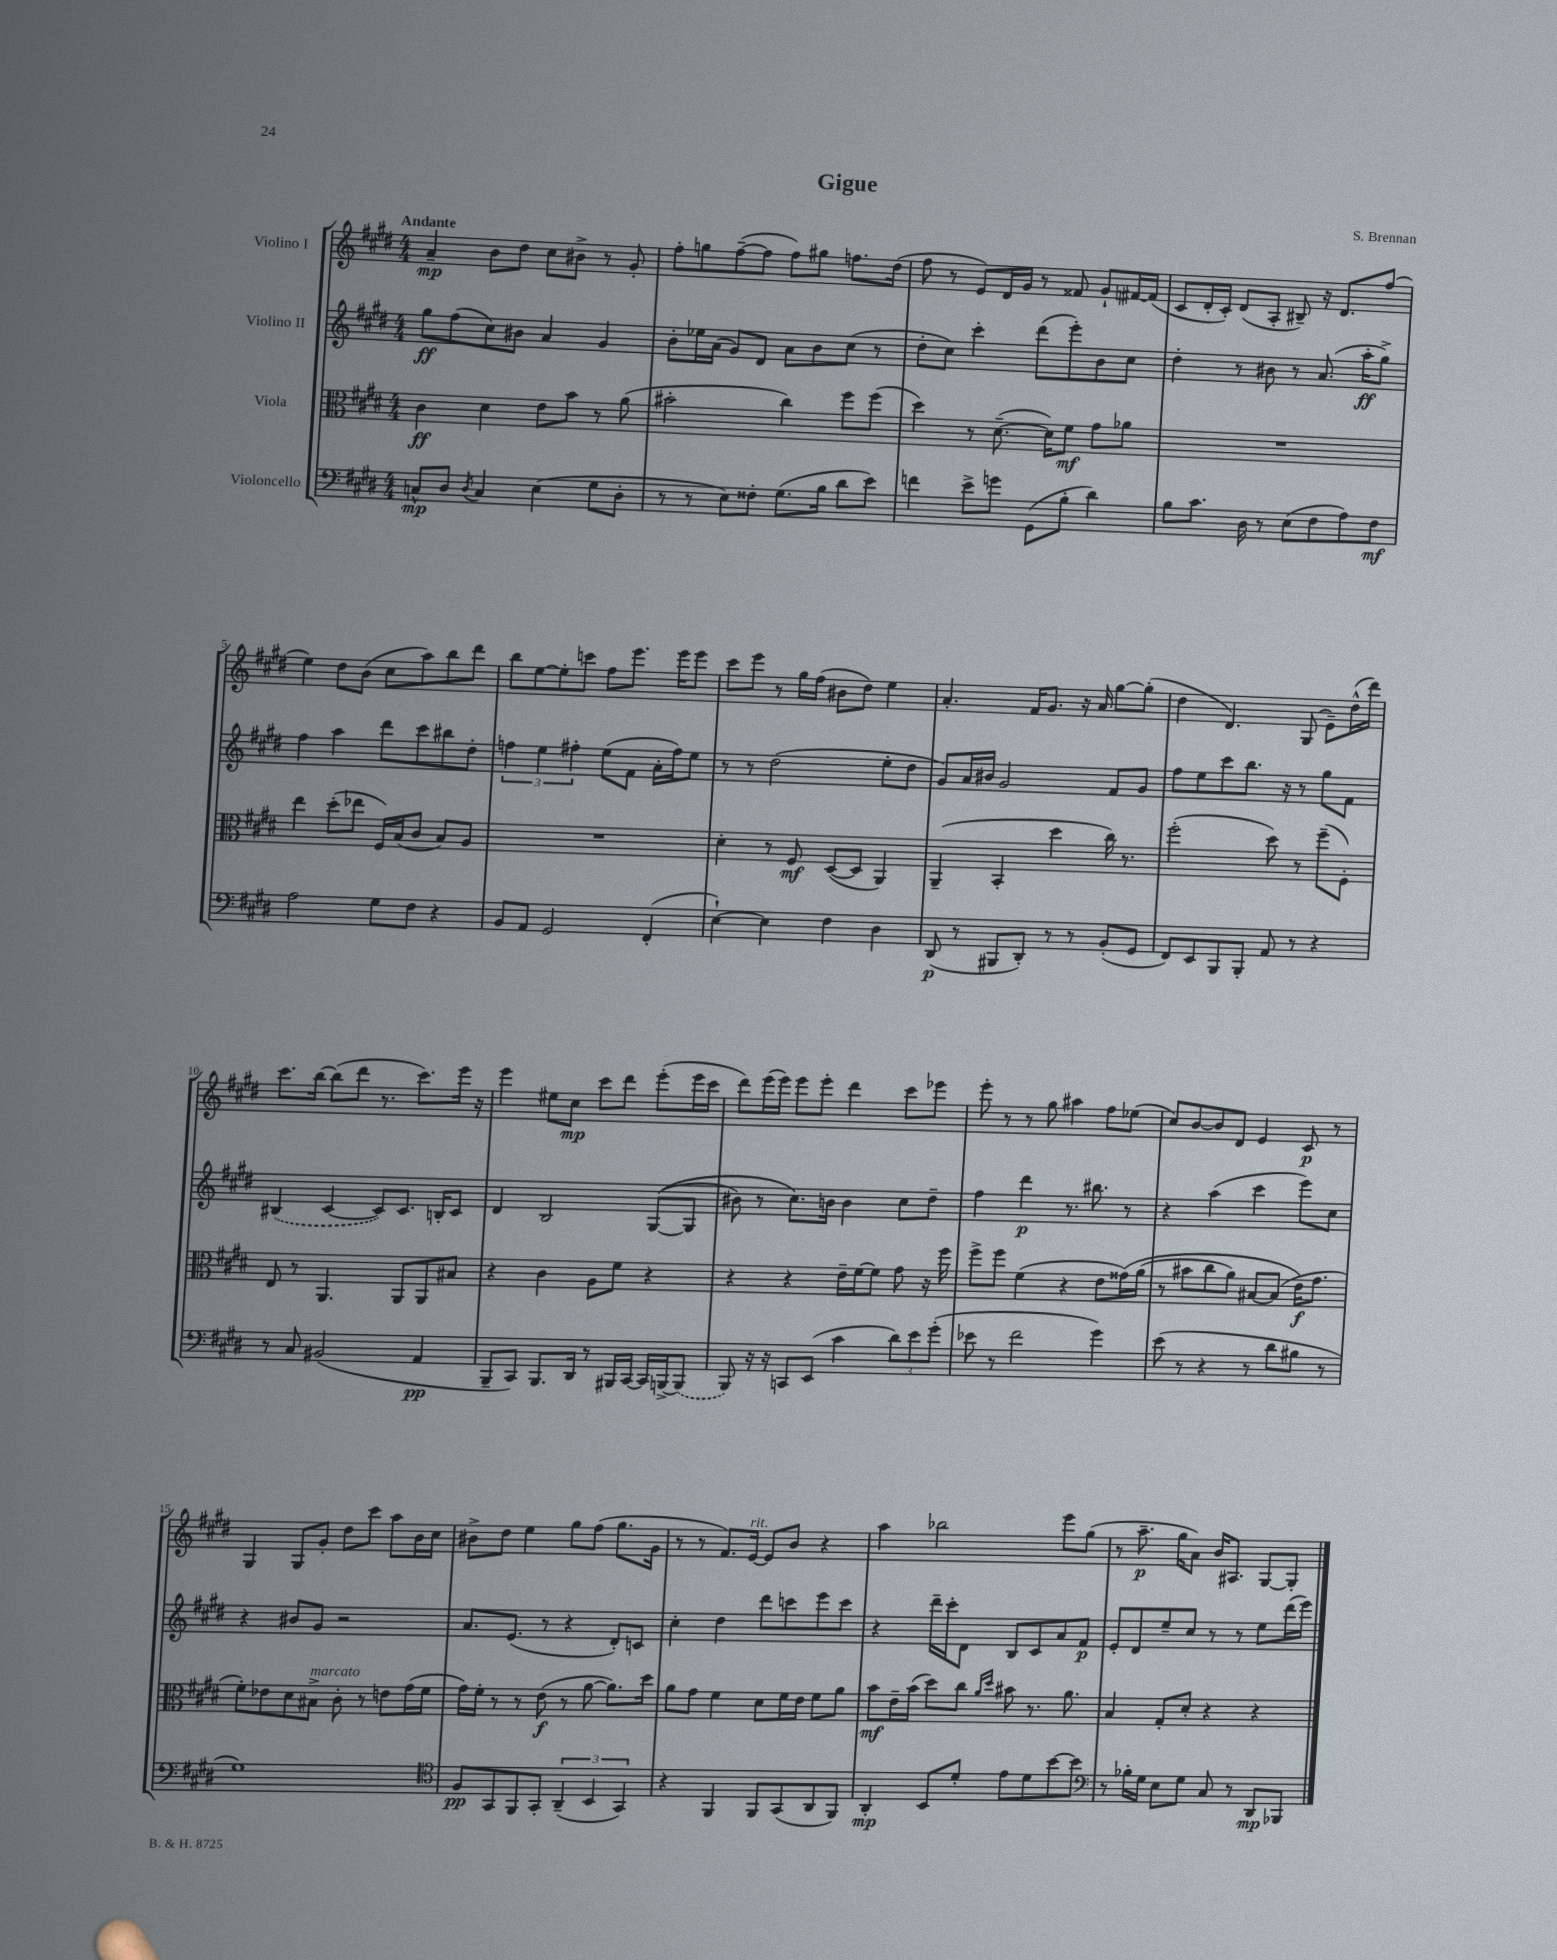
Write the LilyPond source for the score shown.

\header { title = "Gigue" composer = "S. Brennan" }
<<
\new StaffGroup <<
\new Staff = "s0" \with { instrumentName = "Violino I" } {
    \clef treble \key e \major \numericTimeSignature \time 4/4 \tempo "Andante"
    a'4--\mp b'8 dis''8 cis''8 bis'8-> r8 gis'8-. |
    fis''8-. g''8 fis''8~--( fis''8 fis''8) gis''8 f''8. dis''16( |
    fis''8 r8 e'8) dis'16 gis'16 r8 fisis'8 gis'8-! fis'16~ fis'16( |
    cis'8 dis'16-. cis'16-.) dis'8( a8-. bis8--) r16 dis'8. fis''8( |
    e''4) dis''8 b'8( cis''8 a''8) b''8 dis'''8 |
    b''8 e''8~ e''8-. c'''8 fis''8 e'''8. e'''16 e'''8 |
    cis'''8 e'''8 r8 gis''16 fis''16( bis'8 dis''8) e''4 |
    a'4.-. fis'16 gis'8. r16 a'16 gis''8~ gis''8-.( |
    dis''4 dis'4.) gis8( e'8--) dis''16-^( dis'''16) |
    cis'''8. b''16~ b''8( dis'''8 r8. cis'''8.) e'''16 r16 |
    e'''4 eis''8 cis''8\mp cis'''8 dis'''8 e'''8-.( e'''16 cis'''16 |
    dis'''8) e'''16( e'''16) e'''8 e'''8-. dis'''4 cis'''8 ees'''8 |
    e'''8-. r8 r8 gis''8 ais''4 fis''8 ees''8( |
    cis''8) b'8~ b'8 dis'8 e'4 cis'8\p r8 |
    gis4 gis8 gis'8-. dis''8 cis'''8 a''8 b'16 cis''16 |
    bis'8-> dis''8 e''4 gis''8 fis''8( gis''8. gis'16 |
    r8 r8 fis'8.) e'16~^\markup { \italic "rit." } e'8 b'8 r4 |
    a''4 bes''2 e'''8 gis''8( |
    r8 a''8.--\p gis''16 a'8) b'16 ais8. gis8~ gis8-. \bar "|." |
}
\new Staff = "s1" \with { instrumentName = "Violino II" } {
    \clef treble \key e \major \numericTimeSignature \time 4/4
    gis''8\ff fis''8( cis''8) bis'8 a'4 gis'4 |
    b'8-. ees''16 a'16( gis'8) dis'8 a'8 b'8 cis''8( r8 |
    dis''8-. cis''8) cis'''4-. dis'''8( e'''8-.) b'8 cis''8 |
    dis''4-. r8 bis'8 r8 a'8.( a''16-.\ff gis''8->) |
    fis''4 a''4 dis'''8 cis'''8 bis''8 dis''8-. |
    \tuplet 3/2 { f''4 e''4 fis''4-. } e''8( fis'8 a'16-. fis''16) e''8 |
    r8 r8 dis''2( e''8-. dis''8 |
    gis'8) a'16 bis'16 gis'2 fis'8 gis'8 |
    fis''8 e''8 cis'''8 b''8. r16 r8 gis''8 fis'8 |
    \once \slurDashed bis4( cis'4~ cis'8) cis'8. b16-. cis'8 |
    dis'4 b2 gis8~(\( gis8 |
    bis'8) r8 cis''8.\) b'16 b'4 cis''8 dis''8-- |
    fis''4 dis'''4\p r8. bis''8. r8 |
    r4 a''4( cis'''4 e'''8) cis''8 |
    r4 bis'8 gis'8 r2 |
    a'8. e'8.( r8 r4 dis'8-.) c'8 |
    cis''4-. dis''4 dis'''8 c'''8 e'''8 c'''8 |
    r4 dis'''16-- cis'''16-. dis'8 b8 cis'8 a'8 fis'8\p |
    e'8-. dis'8 e''8-- cis''8 r8 r8 e''8 dis'''16( e'''16) \bar "|." |
}
\new Staff = "s2" \with { instrumentName = "Viola" } {
    \clef alto \key e \major \numericTimeSignature \time 4/4
    cis'4\ff dis'4 e'8 b'8 r8 a'8( |
    bis'2-. cis''4) fis''8 fis''8( |
    dis''4) r8 dis'8.~--( dis'16) fis'8\mf gis'8 aes'8 |
    R1 |
    e''4 dis''8-.( ees''8 fis16) b16( cis'8 b8) a8 |
    R1 |
    dis'4-. r8 fis8\mf dis8~( dis8 a,4) |
    a,4--( b,4-. dis''4 cis''16) r8. |
    fis''2-.( dis''8) r8 fis''8--( fis8-.) |
    e8 r8 a,4. a,8 a,8 bis8 |
    r4 cis'4 a8 fis'8 r4 |
    r4 r4 e'16-- fis'16~ fis'8 gis'8 r16 fis''16 |
    fis''8-> fis''8 fis'4( r4 e'8 gisis'16)\( a'16( |
    r8 bis'8 cis''8 a'8) bis8~ bis8( e'16\f\) gis'8. |
    fis'8-.) ees'8 dis'8 bis8->^\markup { \italic "marcato" } cis'8-. r8 e'8 gis'16( fis'16 |
    gis'16) fis'16-. r8 r8 e'8\f( r8 a'8~ a'8.) dis''16 |
    a'8 gis'8 fis'4 dis'8 fis'16 e'16 fis'8 a'8 |
    b'8\mf e'16-- b'16( dis''8) cis''8 \grace { a'16 dis''16 } bis'8 r8. a'8. |
    b4 gis8-. dis'8-. r4 r4 \bar "|." |
}
\new Staff = "s3" \with { instrumentName = "Violoncello" } {
    \clef bass \key e \major \numericTimeSignature \time 4/4
    c8-^\mp dis8 \acciaccatura { dis8 } c4 e4( gis8 dis8-. |
    r8 r8 e8) fisis8-. gis8.( b16 dis'8 e'8) |
    f'4 e'8-> g'8 gis,8( b8-. dis'4) |
    b8 cis'8. dis16 r8 e8( fis8 a8) fis8\mf |
    a2 gis8 fis8 r4 |
    b,8 a,8 gis,2 fis,4-.( |
    e4~-!) e4 fis4 dis4 |
    dis,8\p( r8 bis,,8 dis,8-.) r8 r8 b,8-.( gis,8 |
    fis,8) e,8 b,,8 b,,8-. a,8 r8 r4 |
    r8 cis8 bis,2( a,4\pp |
    b,,8-- cis,8) b,,8. dis,16 r8 bis,,16 cis,16~ cis,16 b,,16~-> \once \slurDashed b,,8( |
    b,,8) r16 r16 c,8 e,8( cis'4 \tuplet 3/2 { dis'8) e'8 gis'8-.( } |
    ees'8 r8 fis'2 gis'4) |
    e'8( r8 r4 r8 dis'8 bis8 r8 |
    gis1) |
    \clef tenor fis8\pp gis,8 fis,8 gis,8-. \tuplet 3/2 { a,4--( b,4 gis,4) } |
    r4 fis,4 fis,8 gis,8( a,8 fis,8) |
    a,4-.\mp b,8 dis'8-. e'8 dis'8 b'8~ b'8 |
    \clef bass r8 bes16-. gis16 e8 gis8 cis8 r8 dis,8\mp bes,,8 \bar "|." |
}
>>
>>
